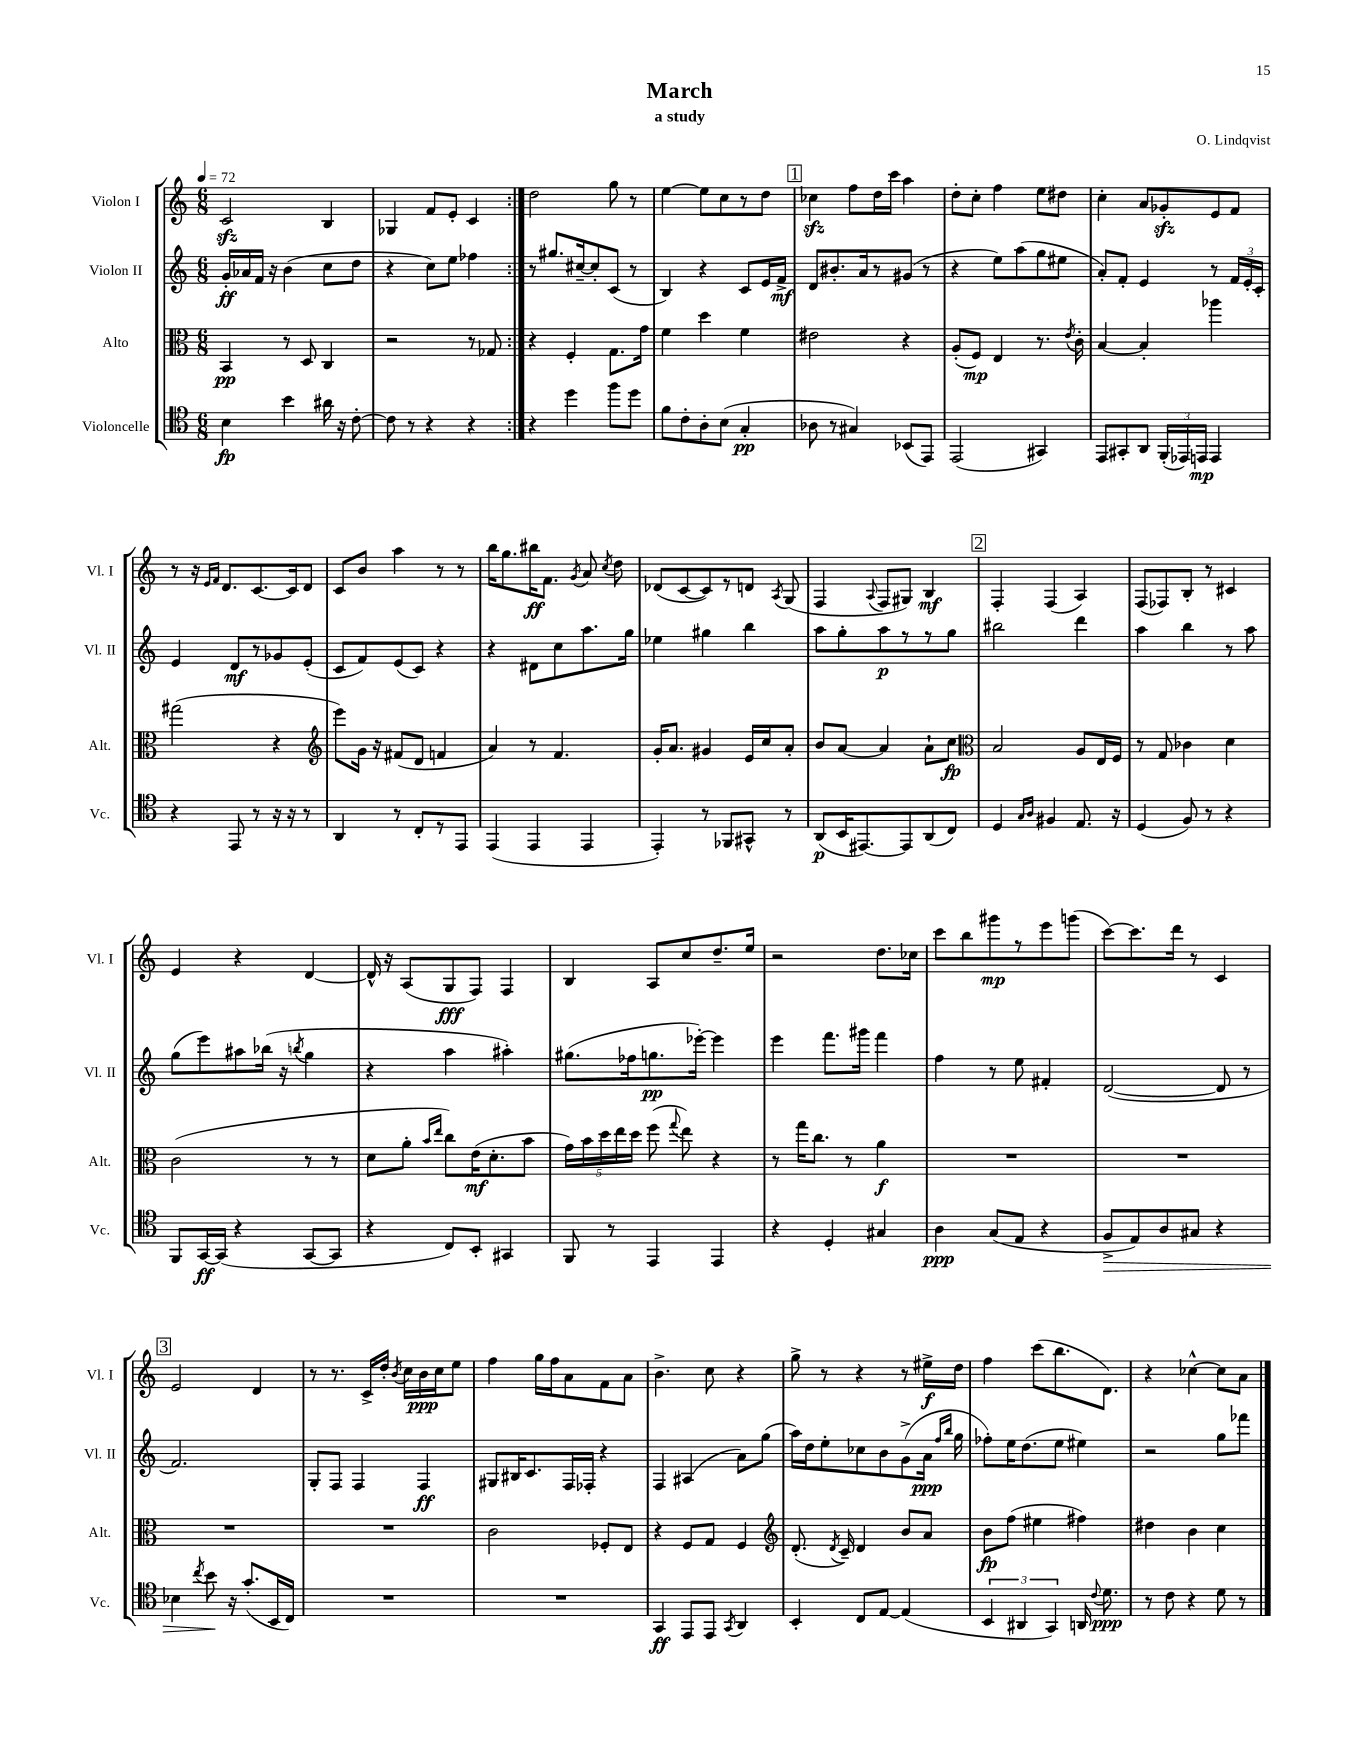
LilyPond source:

\header { title = "March" composer = "O. Lindqvist" subtitle = "a study" }
<<
\new StaffGroup <<
\new Staff = "s0" \with { instrumentName = "Violon I" shortInstrumentName = "Vl. I" } {
    \clef treble \key c \major \numericTimeSignature \time 6/8 \tempo 4 = 72
    \autoBeamOff \repeat volta 2 { c'2\sfz b4 |
    ges4 f'8[ e'8]-. c'4 | }
    d''2 g''8 r8 |
    e''4~ e''8[ c''8 r8 d''8] |
    \mark \markup { \box "1" } ces''4\sfz f''8[ d''16 c'''16] a''4 |
    d''8[-. c''8]-. f''4 e''8[ dis''8] |
    c''4-. a'8[ ges'8-.\sfz e'8 f'8] |
    r8 r16 \grace { e'16[ f'16] } d'8.[ c'8.~ c'16 d'8] |
    c'8[ b'8] a''4 r8 r8 |
    b''16[ g''8. bis''16\ff f'8.] \acciaccatura { g'8 } a'8 \acciaccatura { c''8 } d''8 |
    des'8[( c'8~ c'8) r8 d'8] \acciaccatura { a8 } g8( |
    f4 \appoggiatura { a8 } f8[ gis8]) b4\mf |
    \mark \markup { \box "2" } f4-. f4( a4) |
    f8[( fes8) b8]-. r8 cis'4 |
    e'4 r4 d'4~ |
    d'16-^ r16 a8[( g8\fff f8]) f4 |
    b4 a8[ c''8 d''8.-- e''16] |
    r2 d''8.[ ces''16] |
    c'''8[ b''8 gis'''8\mp r8 e'''8 g'''8]( |
    c'''8[~) c'''8. d'''16] r8 c'4 |
    \mark \markup { \box "3" } e'2 d'4 |
    r8 r8. c'16[-> d''16]-. \acciaccatura { b'8 } c''16[ b'16\ppp c''16 e''8] |
    f''4 g''16[ f''16 a'8 f'8 a'8] |
    b'4.-> c''8 r4 |
    g''8-> r8 r4 r8 eis''16[->\f d''16] |
    f''4 c'''8[( b''8. d'8.]) |
    r4 ces''4~-^ ces''8[ a'8] \bar "|." |
}
\new Staff = "s1" \with { instrumentName = "Violon II" shortInstrumentName = "Vl. II" } {
    \clef treble \key c \major \numericTimeSignature \time 6/8
    \autoBeamOff \repeat volta 2 { g'16[-.\ff aes'16 f'16] r16 b'4( c''8[ d''8] |
    r4 c''8[) e''8] fes''4 | }
    r8 gis''8.[ cis''16~-- cis''8-. c'8]( r8 |
    b4) r4 c'8[ e'16 f'16]->\mf |
    \mark \markup { \box "1" } d'8[ bis'8.-. a'16 r8 gis'8]( r8 |
    r4 e''8[) a''8( g''8 eis''8] |
    a'8[-.) f'8]-. e'4 r8 \tuplet 3/2 { f'16[ e'16-. c'16]-. } |
    e'4 d'8[\mf r8 ges'8 e'8]-.( |
    c'8[ f'8) e'8( c'8]) r4 |
    r4 dis'8[ c''8 a''8. g''16] |
    ees''4 gis''4 b''4 |
    a''8[ g''8-. a''8\p r8 r8 g''8] |
    \mark \markup { \box "2" } bis''2 d'''4 |
    a''4 b''4 r8 a''8 |
    g''8[( e'''8) ais''8 bes''16]( r16 \acciaccatura { b''8 } g''4 |
    r4 a''4 ais''4-.) |
    gis''8.[( fes''16 g''8.\pp ees'''16]~-.) ees'''4 |
    e'''4 f'''8.[ gis'''16] f'''4 |
    f''4 r8 e''8 fis'4-. |
    d'2~( d'8 r8 |
    \mark \markup { \box "3" } f'2.) |
    g8[-. f8] f4 f4\ff |
    gis8[ bis16 c'8. f16 fes16]-. r4 |
    f4 ais4( a'8[) g''8]( |
    a''16[) d''16 e''8-. ces''8 b'8 g'8->( a'16]\ppp \grace { f''16[ b''16] } g''16 |
    fes''8[-.) e''16 d''8.( e''8] eis''4) |
    r2 g''8[ fes'''8] \bar "|." |
}
\new Staff = "s2" \with { instrumentName = "Alto" shortInstrumentName = "Alt." } {
    \clef alto \key c \major \numericTimeSignature \time 6/8
    \autoBeamOff \repeat volta 2 { b,4\pp r8 d8 c4 |
    r2 r8 ges8 | }
    r4 f4-. g8.[ g'16] |
    f'4 d''4 f'4 |
    \mark \markup { \box "1" } eis'2 r4 |
    a8[-.( f8]\mp) e4 r8. \acciaccatura { e'8 } c'16-. |
    b4~ b4-. aes''4 |
    gis''2( r4 |
    \clef treble e'''8[) g'16] r16 fis'8[( d'8] f'4 |
    a'4) r8 f'4. |
    g'16[-. a'8.] gis'4 e'16[ c''16 a'8]-. |
    b'8[ a'8]~ a'4 a'8[-! c''8]\fp |
    \mark \markup { \box "2" } \clef alto b2 a8[ e16 f16] |
    r8 g8 ces'4 d'4 |
    c'2( r8 r8 |
    d'8[ a'8]-. \grace { b'16[ e''16] } c''8[) e'16\mf( d'8.-. b'8] |
    \tuplet 5/4 { g'16[) b'16 d''16 e''16 d''16] } f''8( \appoggiatura { g''8 } e''8) r4 |
    r8 g''16[ c''8.] r8 a'4\f |
    R2. |
    R2. |
    \mark \markup { \box "3" } R2. |
    R2. |
    c'2 fes8[-. e8] |
    r4 f8[ g8] f4 |
    \clef treble d'8.-.( \acciaccatura { d'8 } c'16--) d'4 b'8[ a'8] |
    b'8[\fp f''8]( eis''4 fis''4) |
    dis''4 b'4 c''4 \bar "|." |
}
\new Staff = "s3" \with { instrumentName = "Violoncelle" shortInstrumentName = "Vc." } {
    \clef tenor \key c \major \numericTimeSignature \time 6/8
    \autoBeamOff \repeat volta 2 { b4\fp b'4 ais'16 r16 c'8~-. |
    c'8 r8 r4 r4 | }
    r4 d''4 f''8[ d''8] |
    f'8[ c'8-. a8-. b8]( g4-.\pp |
    \mark \markup { \box "1" } aes8 r8 gis4) bes,8[( e,8]) |
    e,2( gis,4) |
    e,8[ gis,8-. a,8] \tuplet 3/2 { f,16[-.( ees,16) e,16]\mp } e,4 |
    r4 e,8 r8 r16 r16 r8 |
    a,4 r8 c8[-. r8 e,8] |
    e,4( e,4 e,4 |
    e,4-.) r8 fes,8[ gis,8]-^ r8 |
    a,8[\p( b,16 eis,8.~) eis,8 a,8( c8]) |
    \mark \markup { \box "2" } d4 \grace { g16[ a16] } fis4 e8. r16 |
    d4( f8) r8 r4 |
    f,8[ g,16~\ff g,16]( r4 g,8[~ g,8] |
    r4 c8[) b,8]-. gis,4 |
    f,8 r8 e,4 e,4 |
    r4 d4-. gis4 |
    a4\ppp g8[( e8] r4 |
    f8[->\> e8) a8 gis8] r4 |
    \mark \markup { \box "3" } bes4 \acciaccatura { c''8 } b'8\! r16 g'8.[-.( b,16 c16]) |
    R2. |
    R2. |
    g,4\ff e,8[ e,8] \acciaccatura { g,8 } a,4 |
    b,4-. c8[ e8]~ e4( |
    \tuplet 3/2 { b,4 ais,4 g,4) } a,16 \appoggiatura { c'8 } d'8.\ppp |
    r8 c'8 r4 d'8 r8 \bar "|." |
}
>>
>>
\layout { \context { \Score \remove "Bar_number_engraver" } }
